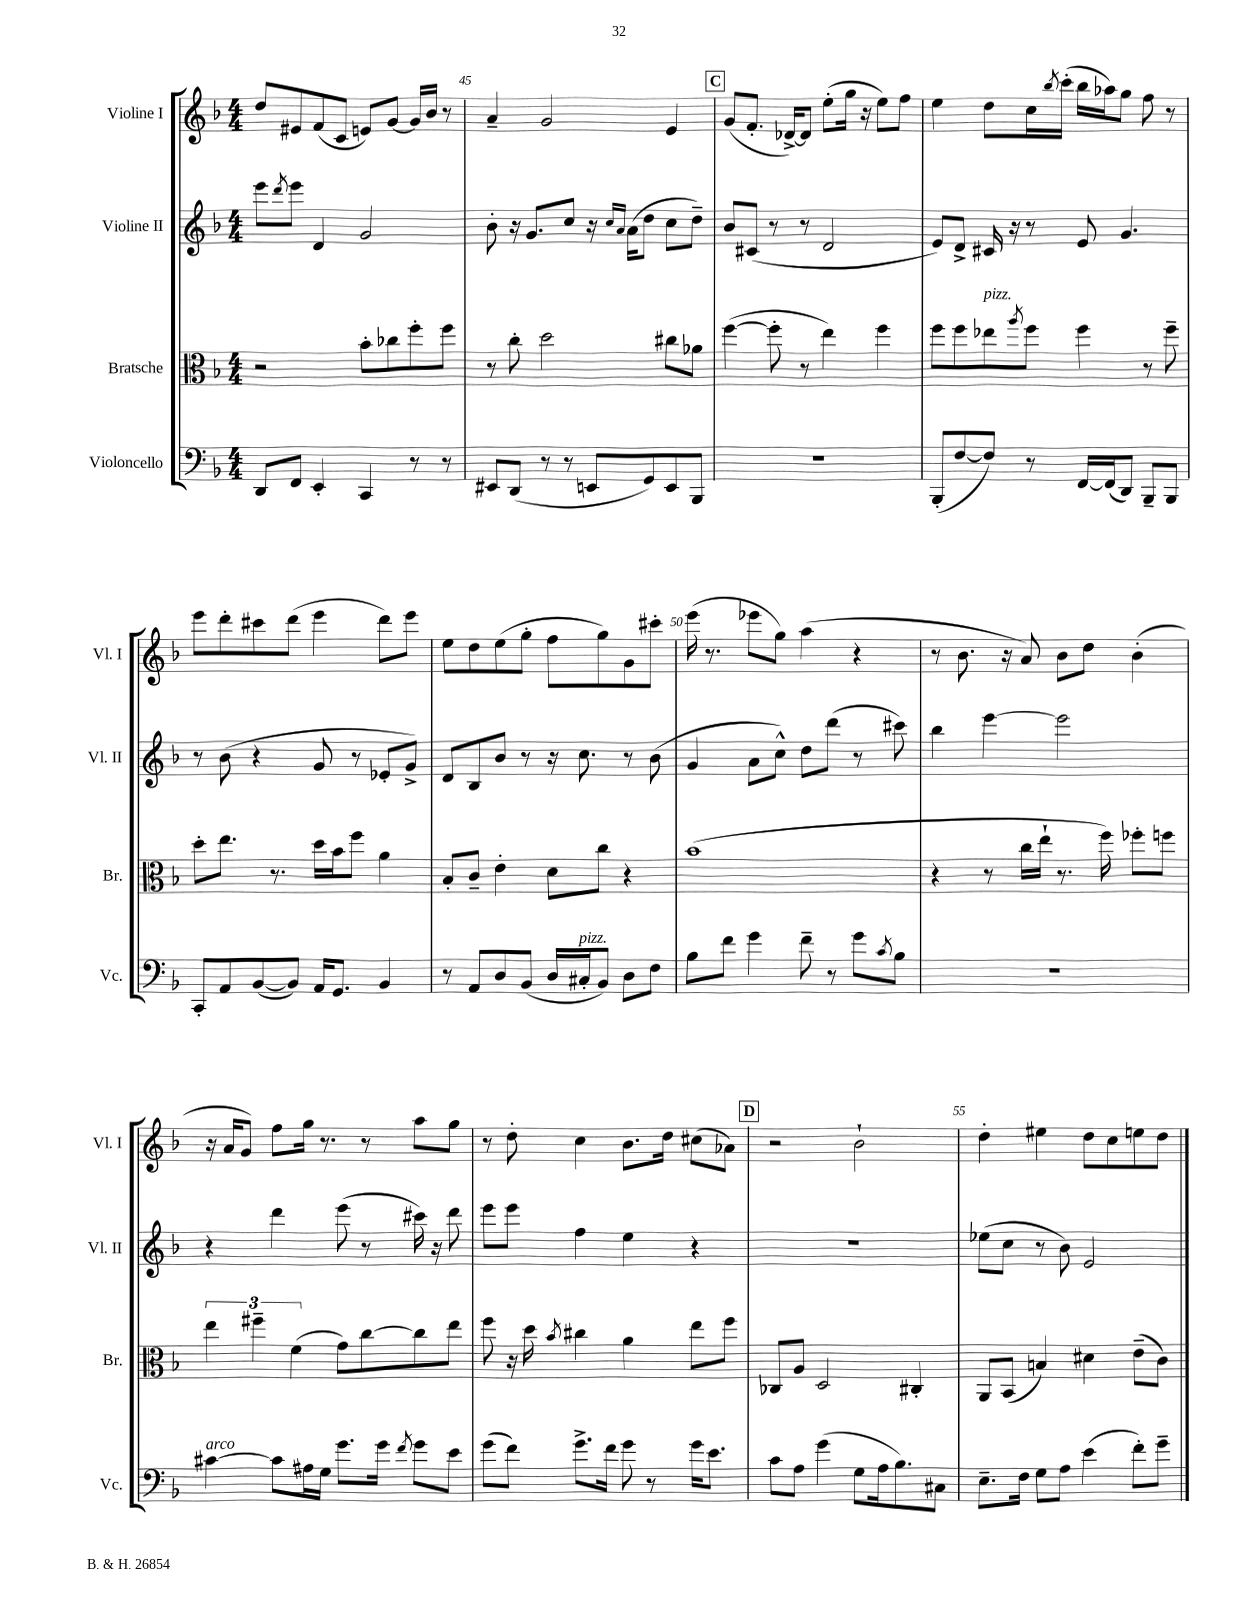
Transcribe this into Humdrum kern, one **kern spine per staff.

**kern	**kern	**kern	**kern
*staff4	*staff3	*staff2	*staff1
*clefF4	*clefC3	*clefG2	*clefG2
*k[b-]	*k[b-]	*k[b-]	*k[b-]
*M4/4	*M4/4	*M4/4	*M4/4
8DD	2r	8eee	8dd
.	.	8qddd	.
8FF	.	8eee	8e#
4EE'	.	4d	(8f
.	.	.	8c
4CC	8b-'	2g	8e)
.	8cc-	.	[8g
8r	8ff'	.	16g]
.	.	.	16b-
8r	8ff	.	8r
=	=	=	=
8EE#	8r	8b-'	4a~
(8DD	8cc'	16r	.
.	.	8.g	.
8r	2dd	.	2g
8r	.	8cc	.
8EE	.	16r	.
.	.	16qqcc	.
.	.	16qqa	.
.	.	(16a	.
8GG)	.	8dd	.
8EE	8cc#	8cc	4e
8BBB-	8a-	8dd~)	.
=	=	=	=
1r	([4ff	8b-	(8g
.	.	(8c#	8.f'
.	8ff']	8r	.
.	.	.	[16d-^)
.	8r	8r	8d-]
.	4ee)	2d	(8ee'
.	.	.	16gg
.	.	.	16r
.	4ff	.	8ee)
.	.	.	8ff
=	=	=	=
(8BBB-'	8ff	8e)	4ee
[8F	8ff	8d^	.
8F])	8ee-	16c#	8dd
.	.	16r	.
.	8qaa	.	.
8r	8ff	8r	16cc
.	.	.	8qbb-
.	.	.	(16ccc'
[16FF	4ff	8e	16bb-
(16FF]	.	.	16aa-)
8DD)	.	4.g	8gg
8BBB-~	8r	.	8ff
8BBB-	8ff~	.	8r
=	=	=	=
8CC'	8dd'	8r	8eee
8AA	8.ee	(8b-	8ddd'
([8BB-	.	4r	8ccc#
.	8.r	.	.
8BB-])	.	.	(8ddd
16AA	16dd	8g	4eee
8.GG	16b-	.	.
.	8ff	8r	.
4BB-	4a	8e-'	8ddd)
.	.	8g^)	8eee
=	=	=	=
8r	8B-'	8d	8ee
8AA	8c~	8B-	8dd
8D	4e'	8b-	(8ee
(8BB-	.	8r	8gg'
16D	8d	16r	8ff
16C#'	.	8.cc	.
8BB-)	8cc	.	8gg)
8D	4r	8r	8g
8F	.	(8b-	8ccc#'
=	=	=	=
8B-	(1b-	4g	(16eee
.	.	.	8.r
8f	.	.	.
4g	.	8a	8eee-
.	.	8cc^^)	8gg)
8f~	.	8dd	(4aa
8r	.	(8ddd	.
8g	.	8r	4r
8qc	.	.	.
8B-	.	8ccc#)	.
=	=	=	=
1r	4r	4bb-	8r
.	.	.	8.b-
.	8r	[4eee	.
.	.	.	16r
.	16cc	.	8a)
.	16ee`	.	.
.	8.r	2eee]	8b-
.	.	.	8dd
.	16ff)	.	.
.	8ff-'	.	(4b-'
.	8ff	.	.
=	=	=	=
[4c#	6ee	4r	16r
.	.	.	16a
.	.	.	8g)
.	6ff#~	.	.
8c#]	.	4ddd	8ff
.	(6f	.	.
16A#	.	.	16gg
16G	.	.	8.r
8.g	8g)	(8eee	.
.	[8cc	8r	8r
16g	.	.	.
8qf	.	.	.
8g	8cc]	16ccc#)	8aa
.	.	16r	.
8e	8ee	8ddd	8gg
=	=	=	=
(8g	8ff	8eee	8r
8f)	16r	8eee	8dd'
.	16dd	.	.
.	8qb-	.	.
8.g^	4cc#	4ff	4cc
16f	.	.	.
8g	4a	4ee	8.b-
8r	.	.	.
.	.	.	16dd
16g	8ee	4r	(8cc#
8.e	.	.	.
.	8ff	.	8a-)
=	=	=	=
8c	8C-	1r	2r
8A	8A	.	.
(4g	2D	.	.
8G	.	.	2b-`
16A	.	.	.
8.B-)	.	.	.
.	4C#'	.	.
8C#	.	.	.
=	=	=	=
8.E~	8AA	(8ee-	4dd'
.	(8BB-	8cc	.
16F	.	.	.
8G	4B)	8r	4ee#
8A	.	8b-)	.
(4e	4d#	2e	8dd
.	.	.	8cc
8f')	(8e~	.	8ee
8g~	8c)	.	8dd
==	==	==	==
*-	*-	*-	*-
